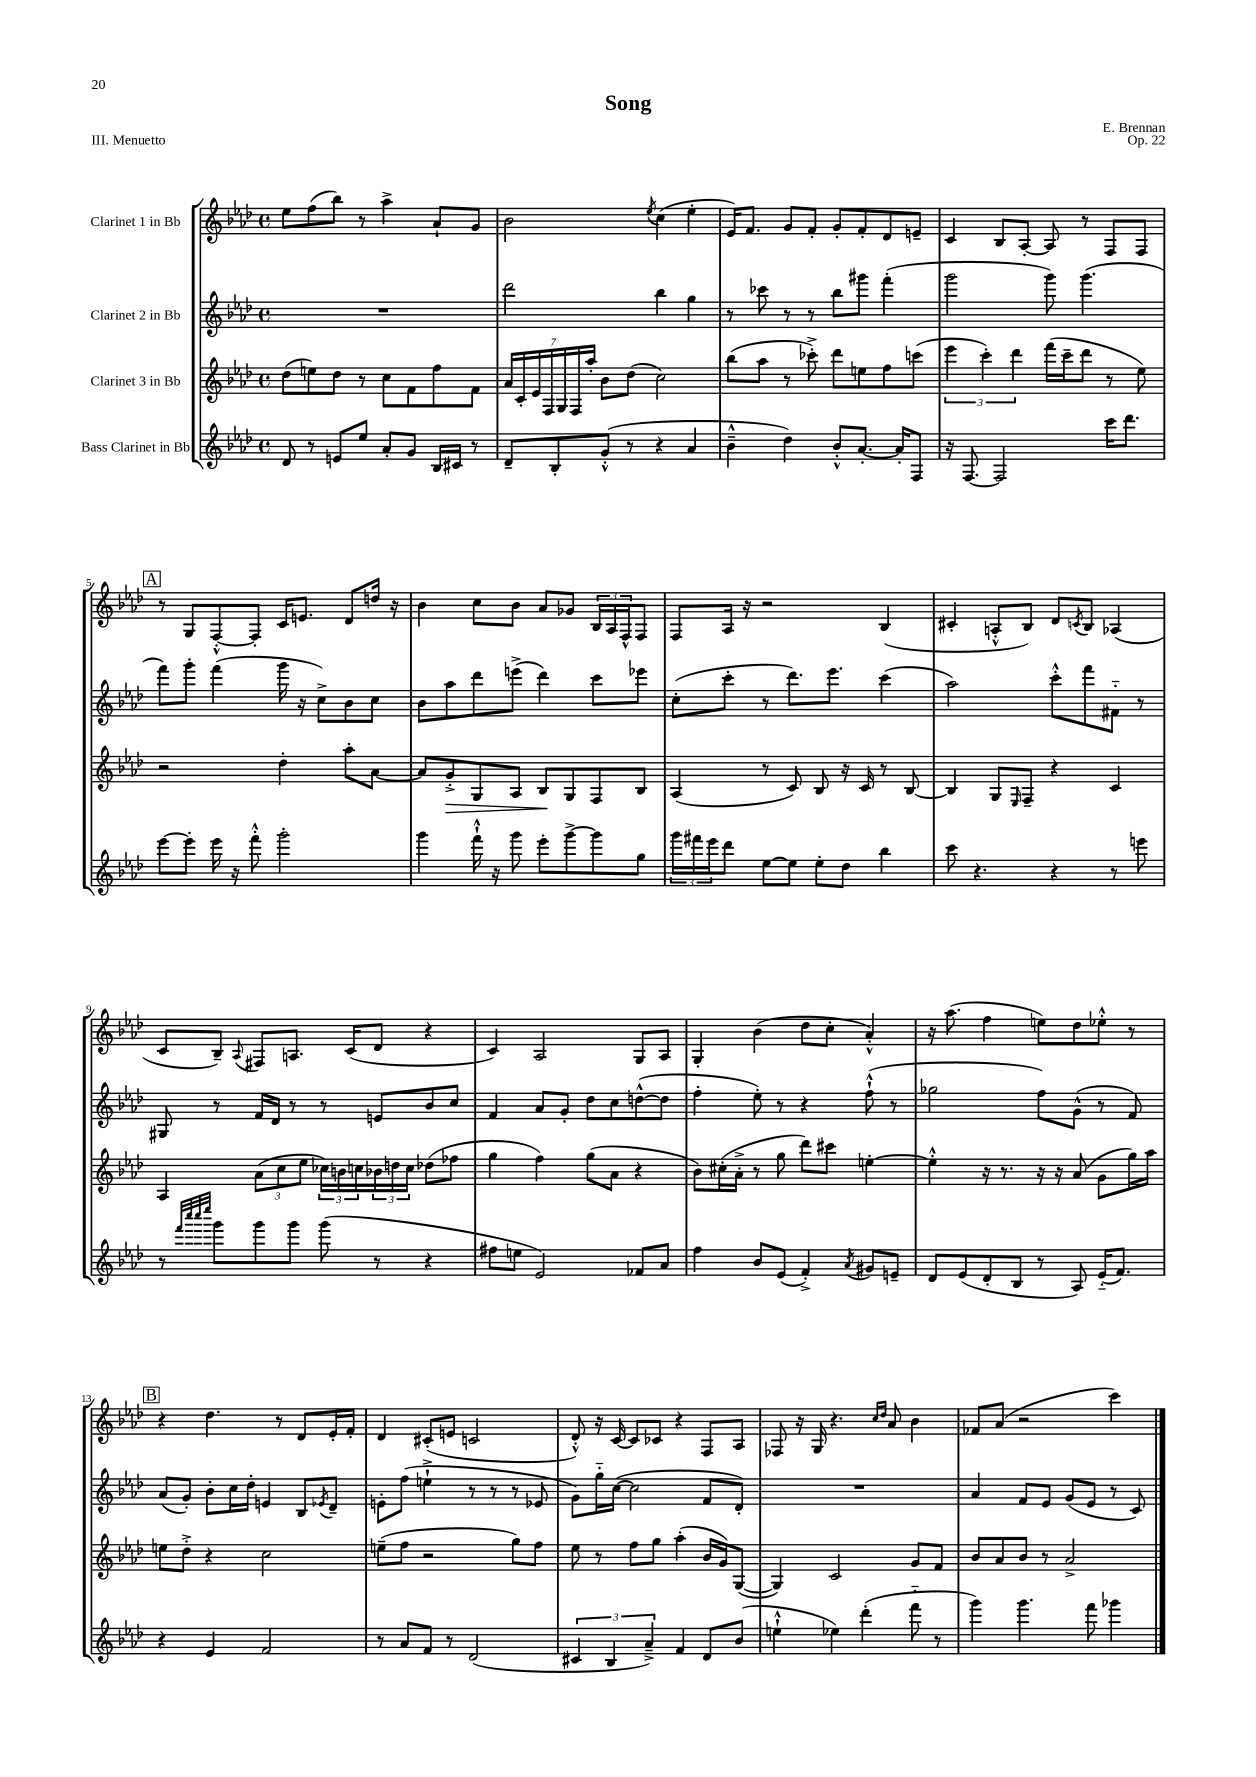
\header { title = "Song" composer = "E. Brennan" opus = "Op. 22" piece = "III. Menuetto" }
<<
\new StaffGroup <<
\new Staff = "s0" \with { instrumentName = "Clarinet 1 in Bb" } {
    \clef treble \key aes \major \defaultTimeSignature \time 4/4
    ees''8 f''8( bes''8) r8 aes''4-> aes'8-! g'8 |
    bes'2 \acciaccatura { ees''8 } c''4( ees''4-. |
    ees'16) f'8. g'8 f'8-. g'8-. f'8-. des'8 e'8-- |
    c'4 bes8 aes8~-. aes8 r8 f8 f8 |
    \mark \markup { \box "A" } r8 g8 f8~-.-^ f8-. c'16 e'8. des'8 d''16 r16 |
    bes'4 c''8 bes'8 aes'8 ges'8 \tuplet 3/2 { bes16 aes16 f16-^ } f8 |
    f8 aes16 r16 r2 bes4( |
    cis'4-. a8-.-^ bes8) des'8 \acciaccatura { c'8 } bes8 aes4( |
    c'8 bes8--) \appoggiatura { aes8 } fis8 a8. c'16( des'8 r4 |
    c'4) aes2 g8 aes8 |
    g4-. bes'4( des''8 c''8-. aes'4-.-^) |
    r16 aes''8.( f''4 e''8) des''8 ees''8-.-^ r8 |
    \mark \markup { \box "B" } r4 des''4. r8 des'8 ees'16-. f'16-. |
    des'4 cis'8-.( e'8 c'2 |
    des'8-.-^) r16 c'16~ c'8 ces'8 r4 f8 aes8 |
    fes8 r16 g16 r4. \grace { c''16 des''16 } aes'8 bes'4 |
    fes'8 aes'8( r2 c'''4) \bar "|." |
}
\new Staff = "s1" \with { instrumentName = "Clarinet 2 in Bb" } {
    \clef treble \key aes \major \defaultTimeSignature \time 4/4
    R1 |
    des'''2 bes''4 g''4 |
    r8 ces'''8 r8 r8 bes''8 gis'''8 f'''4-.( |
    g'''2 g'''8) g'''4.( |
    \mark \markup { \box "A" } f'''8) g'''8-. f'''4( g'''16 r16 c''8->) bes'8 c''8 |
    bes'8 aes''8 des'''8 e'''8->( des'''4) c'''8 ees'''8 |
    c''8-.( c'''8-. r8 des'''8.) ees'''8. c'''4( |
    aes''2) c'''8-.-^ f'''8 fis'8-_ r8 |
    gis8 r8 f'16 des'16 r8 r8 e'8 bes'8 c''8 |
    f'4 aes'8 g'8-. des''8 c''8 d''8~-^( d''8 |
    f''4-. ees''8-.) r8 r4 f''8-!-^( r8 |
    ges''2 f''8) g'8-^( r8 f'8) |
    \mark \markup { \box "B" } aes'8( g'8-.) bes'8-. c''16 des''16-. e'4 bes8 \acciaccatura { ees'8 } des'8-- |
    e'8-. f''8( e''4-!-> r8 r8 r8 ees'8 |
    g'8) g''16-_ c''16~( c''2 f'8 des'8-.) |
    R1 |
    aes'4 f'8 ees'8 g'8( ees'8 r8 c'8) \bar "|." |
}
\new Staff = "s2" \with { instrumentName = "Clarinet 3 in Bb" } {
    \clef treble \key aes \major \defaultTimeSignature \time 4/4
    des''8( e''8) des''8 r8 c''8 f'8 f''8 f'8 |
    \tuplet 7/4 { aes'16 c'16-. ees'16 f16 g16 f16 aes''16-. } bes'8 des''8( c''2) |
    bes''8( aes''8 r8 ces'''8-.->) des'''8 e''8 f''8 c'''8( |
    \tuplet 3/2 { ees'''4 c'''4-.) des'''4 } f'''16( c'''16-- des'''8 r8 ees''8) |
    \mark \markup { \box "A" } r2 des''4-. aes''8-. aes'8~ |
    aes'8 g'8-.->\> g8 aes8 bes8\! g8 f8 bes8 |
    aes4( r8 c'8) bes8 r16 c'16 r8 bes8~ |
    bes4 g8 \grace { ees16 } f8-- r4 c'4 |
    aes4 \tuplet 3/2 { aes'8( c''8 ees''8 } \tuplet 3/2 { ces''16) b'16 c''16 } \tuplet 3/2 { bes'16 d''16 c''16 } des''8( fes''8 |
    g''4 f''4) g''8( aes'8 r4 |
    bes'8) cis''16-.( aes'16-.-> r8 g''8 des'''8) cis'''8 e''4~-. |
    e''4-.-^ r16 r8. r16 r16 aes'8( g'8 g''16) aes''16 |
    \mark \markup { \box "B" } e''8 des''8-.-> r4 c''2 |
    e''8--( f''8 r2 g''8) f''8 |
    ees''8 r8 f''8 g''8 aes''4-.( bes'16 g'16) g8~( |
    g4) c'2 g'8 f'8 |
    bes'8 aes'8 bes'8 r8 aes'2-> \bar "|." |
}
\new Staff = "s3" \with { instrumentName = "Bass Clarinet in Bb" } {
    \clef treble \key aes \major \defaultTimeSignature \time 4/4
    des'8 r8 e'8 ees''8 aes'8-. g'8 bes16 cis'16 r8 |
    des'8-- bes8-. g'8-.-^( r8 r4 aes'4 |
    bes'4---^ des''4) bes'8-.-^ aes'8.~-. aes'16-. f8 |
    r16 f8.~ f2 c'''16 des'''8. |
    \mark \markup { \box "A" } ees'''8~ ees'''8-. ees'''16 r16 f'''8-.-^ g'''2-. |
    g'''4 f'''16-!-^ r16 g'''8 ees'''8-. g'''8~-> g'''8 g''8 |
    \tuplet 3/2 { g'''16 fis'''16 ees'''16 } des'''8 ees''8~ ees''8 ees''8-. des''8 bes''4 |
    c'''8 r4. r4 r8 e'''8 |
    r8 \grace { f'''32 c''''32 c''''32 ees''''32 } g'''8 g'''8 g'''8 g'''8( r8 r4 |
    fis''8 e''8 ees'2) fes'8 aes'8 |
    f''4 bes'8 ees'8( f'4-.->) \acciaccatura { aes'8 } gis'8 e'8-- |
    des'8 ees'8( des'8-. bes8 r8 aes8) ees'16-_( f'8.) |
    \mark \markup { \box "B" } r4 ees'4 f'2 |
    r8 aes'8 f'8 r8 des'2( |
    \tuplet 3/2 { cis'4 bes4 aes'4--->) } f'4 des'8 bes'8( |
    e''4-!-^ ees''4) des'''4-.( f'''8-_ r8 |
    g'''4) g'''4. f'''8 ges'''4 \bar "|." |
}
>>
>>
